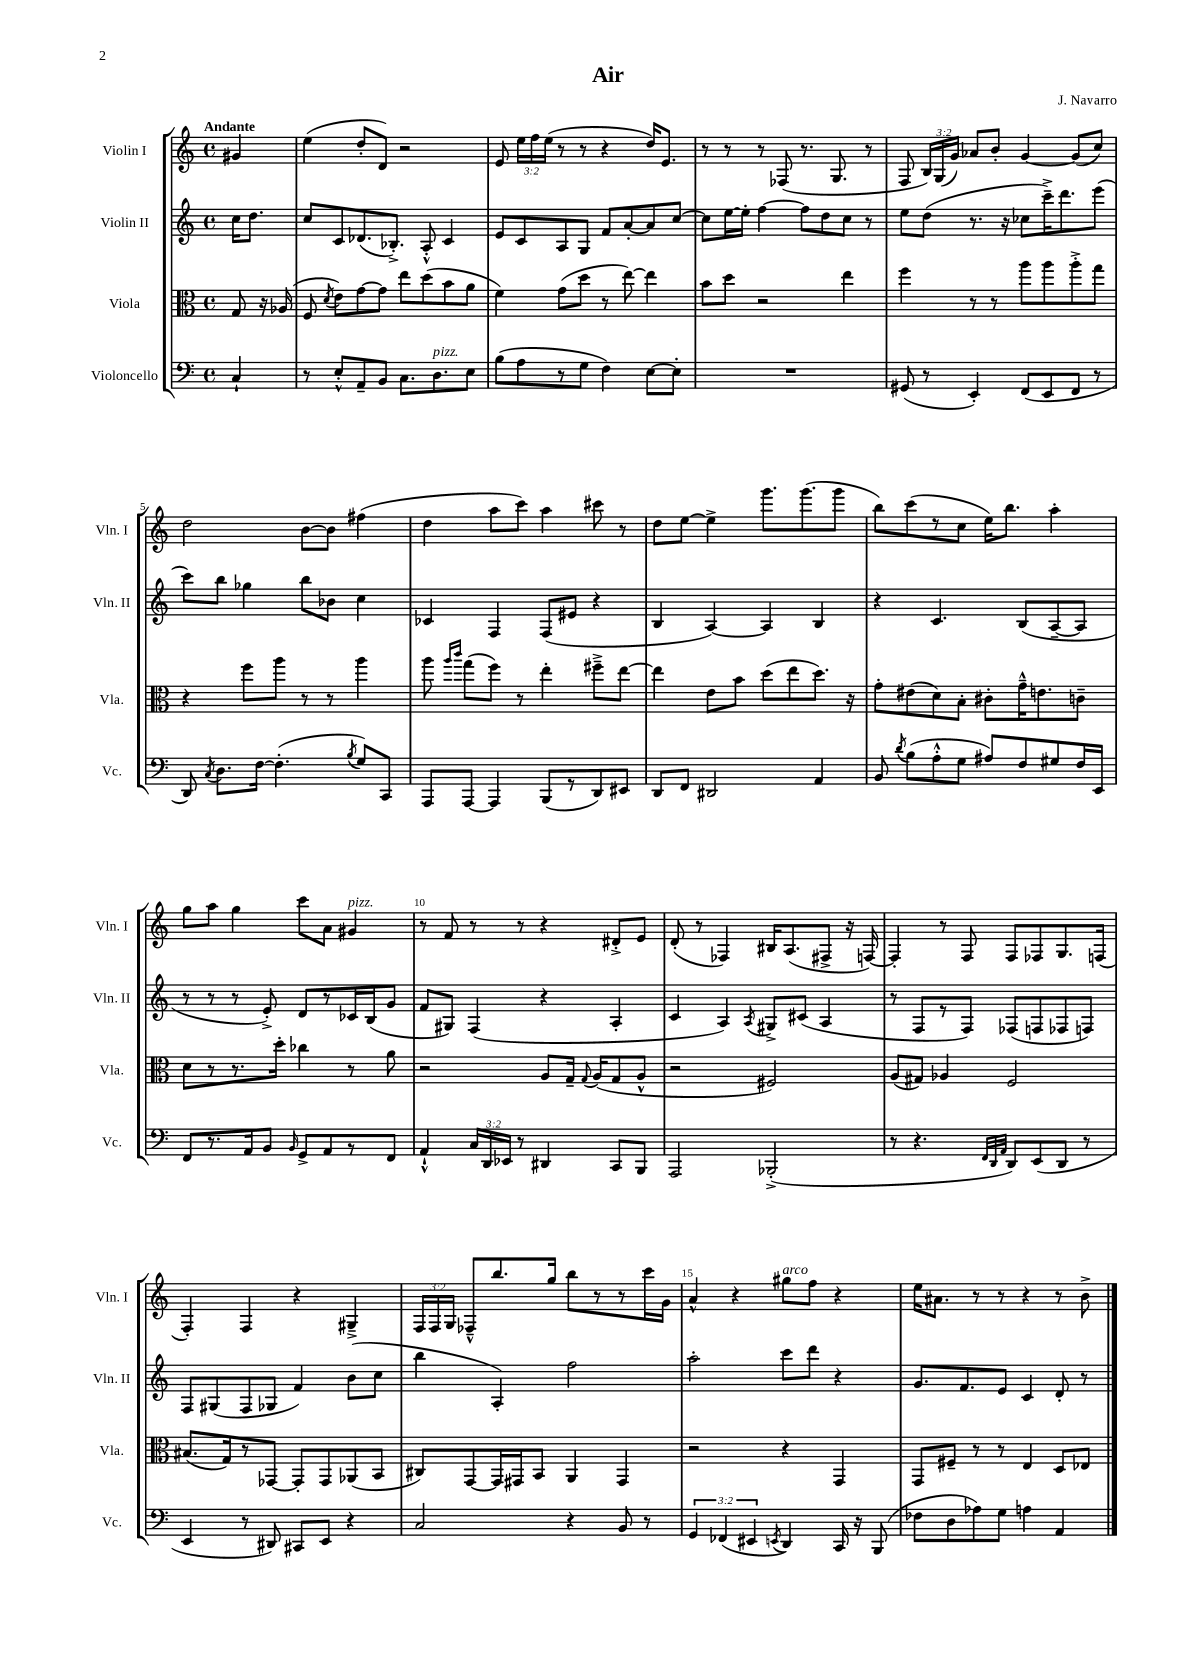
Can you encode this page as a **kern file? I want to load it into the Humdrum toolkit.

**kern	**kern	**kern	**kern
*part4	*part3	*part2	*part1
*staff4	*staff3	*staff2	*staff1
*I"Violoncello	*I"Viola	*I"Violin II	*I"Violin I
*I'Vc.	*I'Vla.	*I'Vln. II	*I'Vln. I
*clefF4	*clefC3	*clefG2	*clefG2
*k[]	*k[]	*k[]	*k[]
*M4/4	*M4/4	*M4/4	*M4/4
*met(c)	*met(c)	*met(c)	*met(c)
=	=	=	=
!	!	!	!LO:TX:a:B:t=Andante
4C`/	8G/	16cc\KL	4g#X/
.	.	8.dd\J	.
.	16r	.	.
.	(16A-X/	.	.
=1	=1	=1	=1
8r	8F/	8cc/L	(4ee\
.	8qd/	.	.
8E'^^/L	8e\L)	8c/	.
8AA~/	[8g\	(8.d-X/	8dd'/L
8BB/J	8g\J]	.	8d/J)
.	.	8.B-X'^/J)	.
8.C\L	8ee\L	.	2r
.	(8dd\	8A'^^/	.
!LO:TX:a:i:t=pizz.	!	!	!
8.D\	.	.	.
.	8b\	4c/	.
8E\J	8a\J	.	.
=2	=2	=2	=2
(8B\L	4f\)	8e/L	8e/
8A\	.	8c/	24ee\LL
.	.	.	24ff\
.	.	.	(24ee\JJ
8r	(8g\L	8A/	8r
8G\J	8dd\J	8G/J	8r
4F\)	8r	8f/L	4r
.	[8ee\)	[8a'/	.
[8E\L	4ee\]	8a/]	16dd/KL)
.	.	.	8.e/J
8E'\J]	.	[8cc/J	.
=3	=3	=3	=3
1r	8b\L	8cc\L]	8r
.	8dd\J	[16ee\L	8r
.	.	16ee'\JJ]	.
.	2r	[4ff\	8r
.	.	.	(8F-X/
.	.	8ff\L]	8.r
.	.	8dd\	.
.	.	.	8.G/
.	4ee\	8cc\J	.
.	.	8r	8r
=4	=4	=4	=4
(8GG#X/	4ff\	8ee\L	8F/
8r	.	(8dd\J	24B/LL)
.	.	.	(24G/
.	.	.	24g/JJ)
4EE'/)	8r	8.r	8a-X/L
.	8r	.	8b'/J
.	.	16r	.
(8FF/L	8aa\L	8cc-X\L	[4g/
8EE/	8aa\	16ccc~^\K)	.
.	.	8.ddd\	.
8FF/J	8aa'^\	.	(8g/L]
8r	8gg\J	(8eee\J	8cc/J)
!!LO:LB:g=z
=5	=5	=5	=5
8DD/)	4r	8ccc\L)	2dd\
8qC/	.	.	.
8.D\L	.	8bb\J	.
.	8ff\L	4gg-X\	.
[16F\Jk	.	.	.
(4.F'\]	8aa\J	.	.
.	8r	8bb\L	[8b\L
.	8r	8b-X\J	8b\J]
8qB/	.	.	.
8G/L)	4aa\	4cc\	(4ff#X\
8CC/J	.	.	.
=6	=6	=6	=6
8AAA/L	8aa\	4c-X/	4dd\
.	16qqaa/LL	.	.
.	16qqccc/JJ	.	.
[8AAA/J	(8gg\L	.	.
4AAA/]	8ff\J)	4F/	8aa\L
.	8r	.	8ccc\J)
(8BBB/L	4ee'\	(8F/L	4aa\
8r	.	8e#X/J	.
8DD/)	8ff#X~^\L	4r	8ccc#X\
8EE#X/J	[8ee\J	.	8r
=7	=7	=7	=7
8DD/L	4ee\]	4B/	8dd\L
8FF/J	.	.	[8ee\J
2DD#X/	8e\L	[4A/)	4ee^\]
.	8b\J	.	.
.	(8dd\L	4A/]	8.ggg\L
.	8ee\	.	.
.	.	.	(8.ggg\
4AA/	8.dd\J)	4B/	.
.	.	.	8ggg\J
.	16r	.	.
=8	=8	=8	=8
8BB/	8g'\L	4r	8bb\L)
8qd/	.	.	.
(8B\L	(8e#X\	.	(8ccc\
8A'^^\	8d\)	4.c/	8r
8G\J	8B'\J	.	8cc\J
8A#X/L)	8c#X'\L	.	16ee\KL)
.	.	.	8.bb\J
8F/	16g~^^\K	(8B/L	.
.	8.en\	.	.
8G#X/	.	[8A~/	4aa'\
16F/L	8cn~\J	8A/J]	.
16EE/JJ	.	.	.
!!LO:LB:g=z
=9	=9	=9	=9
8FF/L	8d\L	8r	8gg\L
8.r	8r	8r	8aa\J
.	8.r	8r	4gg\
16AA/k	.	.	.
8BB/J	.	8e'^/)	.
.	16dd'\Jk	.	.
16qqBB/	.	.	.
8GG^/L	4cc-X\	8d/L	8ccc\L
8AA/	.	8r	8a\J
!	!	!	!LO:TX:a:i:t=pizz.
8r	8r	16c-X/L	4g#X/
.	.	(16B/J	.
8FF/J	8a\	8g/J	.
=10	=10	=10	=10
4AA`^^/	2r	8f/L	8r
.	.	8G#X/J)	8f/
24C/LL	.	(4F/	8r
24DD/	.	.	.
24EE-X/JJ	.	.	.
8r	.	.	8r
4DD#X/	8A/L	4r	4r
.	16G~/Jk	.	.
.	8qqG/	.	.
.	(16A/KL	.	.
8CC/L	8G/	4A'/	8d#X'^/L
8BBB/J	8A^^/J	.	8e/J
=11	=11	=11	=11
2AAA/	2r	4c/	(8d'/
.	.	.	8r
.	.	4A/)	4F-X/)
.	.	8qA/	.
(2BBB-X'^/	2F#X/)	8G#X^/L	16B#X/KL
.	.	.	(8.A/
.	.	(8c#X/J	.
.	.	4A/	8F#X^/J
.	.	.	16r
.	.	.	[16Fn/)
=12	=12	=12	=12
8r	(8A/L	8r	4F'/]
4.r	8G#X/J)	8F/L	.
.	4A-X/	8r	8r
.	.	8F/J)	8F/
32qqFF/LLL	.	.	.
32qqDD/	.	.	.
32qqAA/JJJ	.	.	.
8DD/L)	2F/	(8F-X/L	8F/L
(8EE/	.	8Fn/	8F-X/
8DD/J	.	8F-X/	8.G/
8r	.	8Fn/J)	.
.	.	.	(16Fn/Jk
!!LO:LB:g=z
=13	=13	=13	=13
4EE/	(8.B#X/L	8F/L	4F'/)
.	.	(8G#X/	.
.	16G/k)	.	.
8r	8r	8F/	4F/
8DD#X/)	[8GG-X/J	8G-X/J	.
8CC#X/L	8GG-'/L]	4f/)	4r
8EE/J	8GG-/	.	.
4r	(8AA-X/	(8b\L	4G#X~^/
.	8BB/J	8cc\J	.
=14	=14	=14	=14
2C/	8C#X/L)	4bb\	24F/LL
.	.	.	24F/
.	.	.	24G/JJ
.	[8GG/	.	8F-X~^^/L
.	16GG/L]	4A'/)	8.bb/
.	16GG#X/J	.	.
.	8BB/J	.	.
.	.	.	16gg/Jk
4r	4AA/	2ff\	8bb\L
.	.	.	8r
8BB/	4GG#/	.	8r
8r	.	.	16ccc\L
.	.	.	16g\JJ
=15	=15	=15	=15
6GG/	2r	2aa'\	4a^^/
(6FF-X/	.	.	.
.	.	.	4r
6EE#X/	.	.	.
8qEEn/	.	.	.
!	!	!	!LO:TX:a:i:t=arco
4DD/)	4r	8ccc\L	8gg#X\L
.	.	8ddd\J	8ff\J
16CC/	4GG/	4r	4r
16r	.	.	.
(8BBB/	.	.	.
=16	=16	=16	=16
8F-X\L	8GG/L	8.g/L	16ee\KL
.	.	.	8.a#X\J
8D\	8F#X~/J	.	.
.	.	8.f/	.
8A-X\)	8r	.	8r
8G\J	8r	8e/J	8r
4An\	4E/	4c/	4r
4AA/	8D/L	8d'/	8r
.	8E-X/J	8r	8b^\
==	==	==	==
*-	*-	*-	*-
